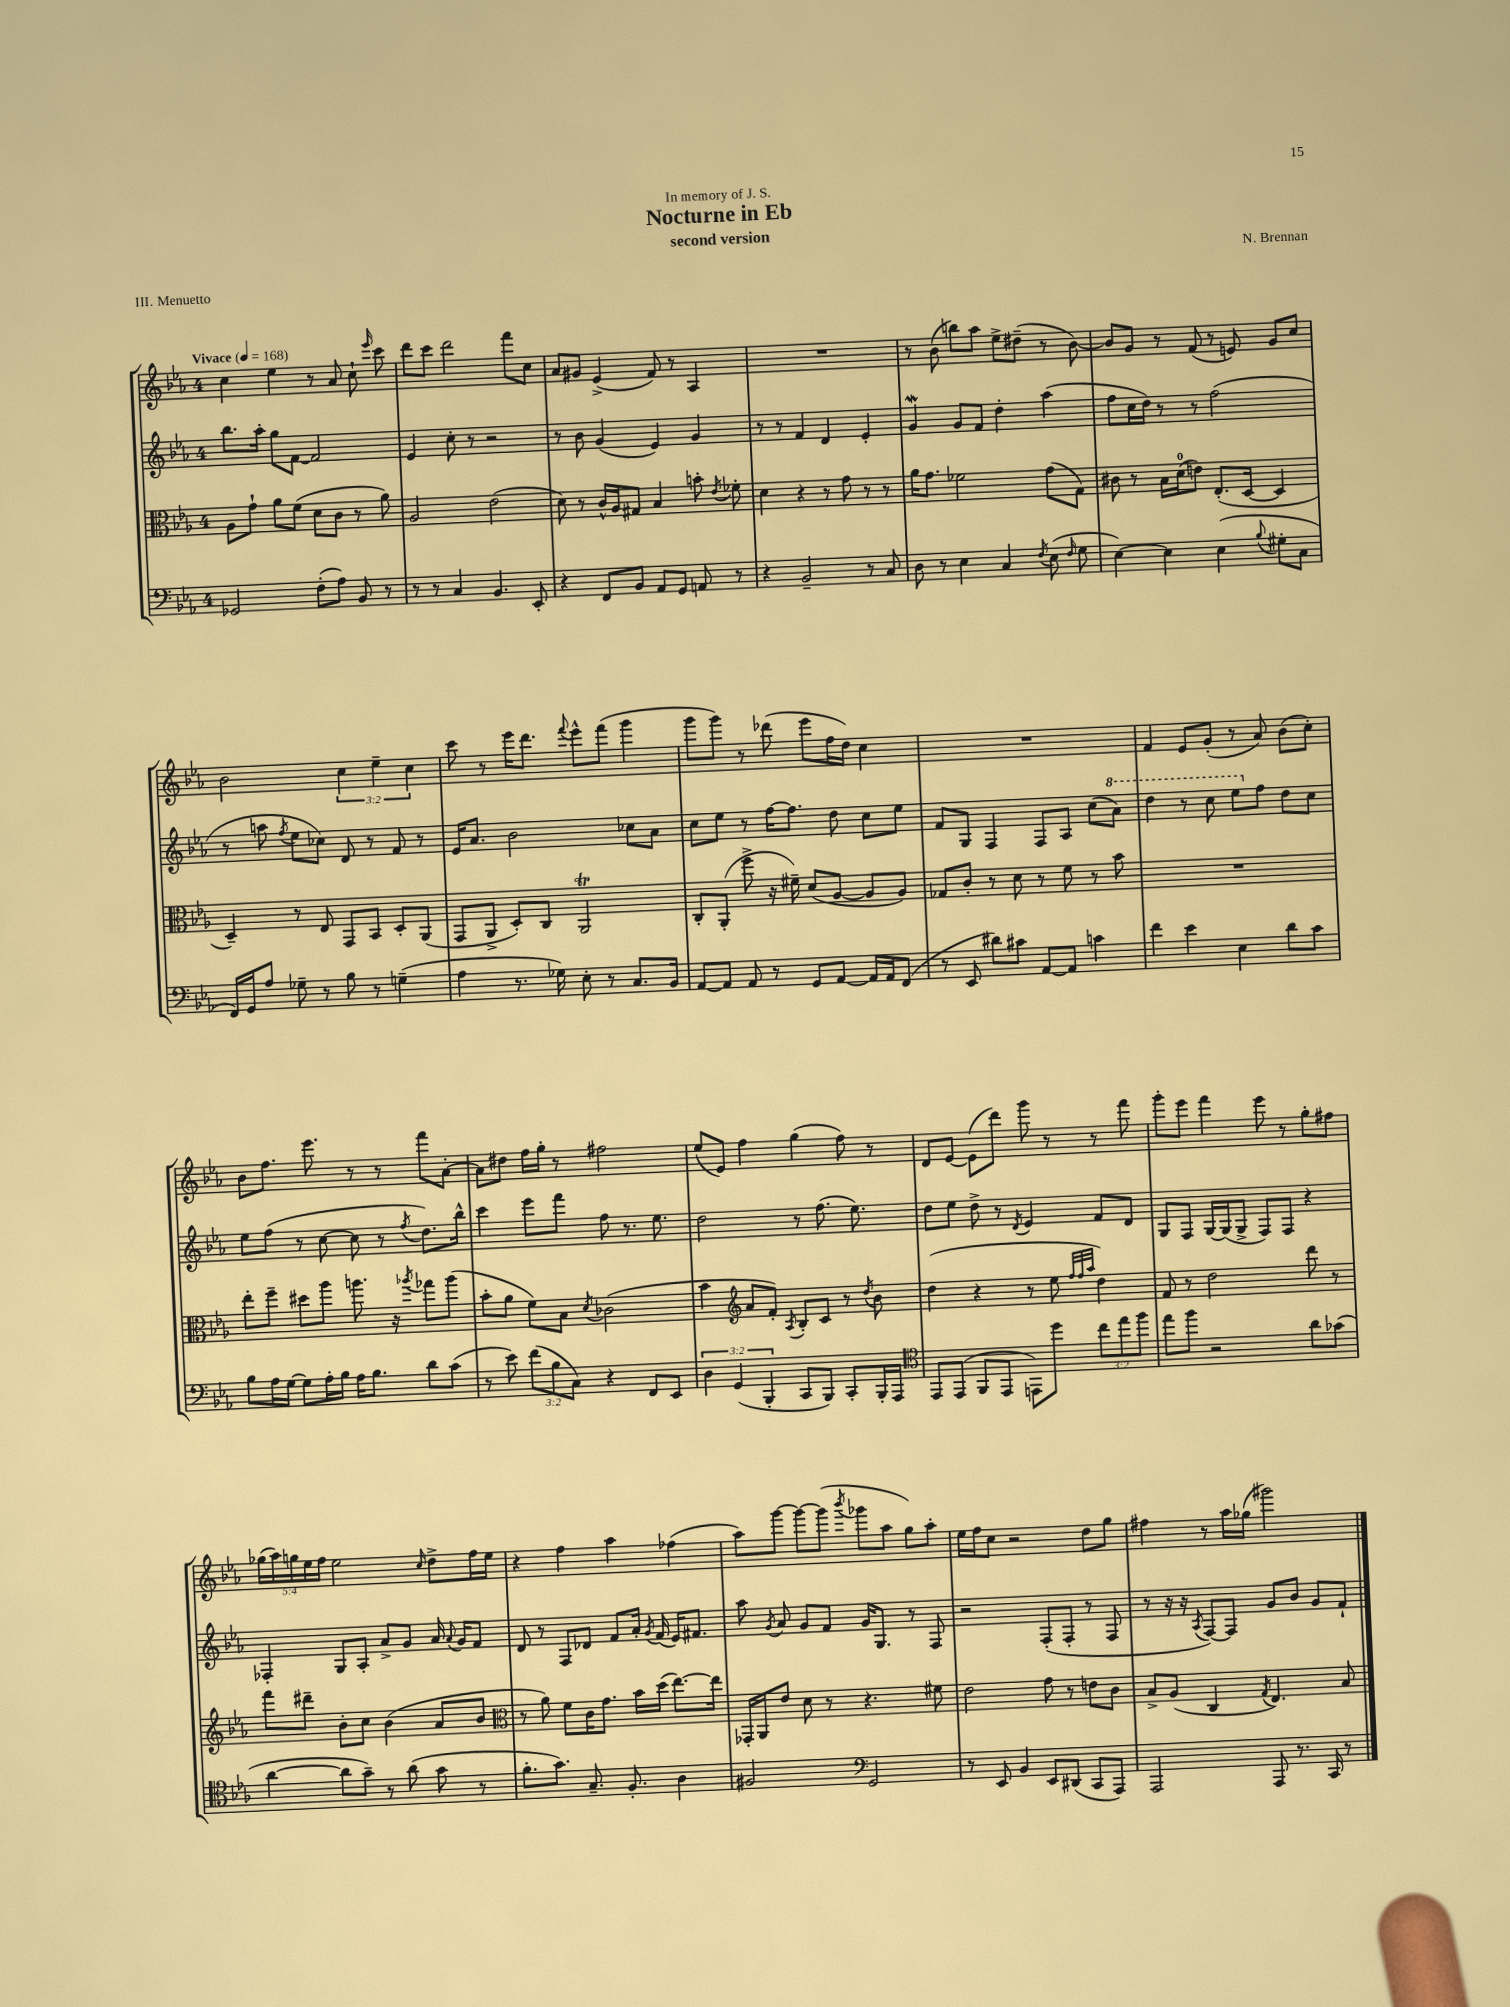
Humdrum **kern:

**kern	**kern	**kern	**kern
*part4	*part3	*part2	*part1
*staff4	*staff3	*staff2	*staff1
*clefF4	*clefC3	*clefG2	*clefG2
*k[b-e-a-]	*k[b-e-a-]	*k[b-e-a-]	*k[b-e-a-]
*M4/4	*M4/4	*M4/4	*M4/4
*MM168	*MM168	*MM168	*MM168
=1	=1	=1	=1
!	!	!	!LO:TX:a:B:t=Vivace
2GG-X/	8A-\L	8.bb-\L	4cc\
.	8g`\J	.	.
.	.	16aa-'\Jk	.
.	8a-\L	8gg\L	4ee-\
.	(8f\J	[8f\J	.
(8F'\L	8d\L	2f/]	8r
8A-\J)	8c\J	.	8a-/
8BB-/	8r	.	8cc`\
.	.	.	16qqeee-/
8r	8a-\)	.	8ccc\
=2	=2	=2	=2
8r	2A-/	4e-/	8ddd\L
8r	.	.	8ccc\J
4C/	.	8cc'\	2ddd\
.	.	8r	.
4.BB-/	(2e-\	2r	.
.	.	.	8fff\L
8EE-'/	.	.	8cc\J
=3	=3	=3	=3
4r	8d\)	8r	8a-/L
.	8r	8b-\	8g#X/J
8FF/L	16c^^/LL	(4g/	(4e-^/
.	16A-/J	.	.
8BB-/J	8G#X/J	.	.
8AA-/L	4B-/	4e-/)	8f/)
8GG/J	.	.	8r
8AAn/	8bn'\	4g/	4A-/
.	8qe-/	.	.
8r	8f-X'\	.	.
=4	=4	=4	=4
4r	4d\	8r	1r
.	.	8r	.
2BB-~/	4r	4f/	.
.	8r	4d/	.
.	8g\	.	.
8r	8r	4e-'/	.
8C/	8r	.	.
=5	=5	=5	=5
8D\	16a-\KL	4gW/	8r
.	8.g\J	.	.
8r	.	.	(8b-\
4E-\	2f-X\	8g/L	8bbn\L)
.	.	8f/J	8aa-\J
4C/	.	4dd'\	8ee-^\L
.	.	.	(8dd#X~\J
8qF/	.	.	.
(8E-\	(8g\L	(4aa-\	8r
16qqF/	.	.	.
8G\	8G\J)	.	[8b-\)
=6	=6	=6	=6
[4E-\)	8c#X\	8ff\L	8b-/L]
.	8r	16cc\L	8g/J
.	.	16dd\JJ)	.
4E-\]	16B-\LL	8r	8r
.	(16d\J	.	.
.	8en\J)	8r	(8f/
(4E-\	(8.E-'/L	(2ff\	8r
.	.	.	8en/)
.	[16D/Jk	.	.
8qqB-/	.	.	.
8G#X'\L	4D/]	.	8g/L
8C\J	.	.	8cc/J
!!LO:LB:g=z
=7	=7	=7	=7
16FF/LL)	4D~/)	8r	2b-\
16GG/J	.	.	.
8A-/J	.	8aan\	.
.	.	8qff/	.
8G-X~\	8r	8ee-\L	.
8r	8E-/	8cc-X\J)	.
8B-\	8GG/L	8d/	6cc\
8r	8BB-/J	8r	.
.	.	.	6ee-~\
(4Gn~\	8D'/L	8f/	.
.	.	.	6cc\
.	(8AA-/J	8r	.
=8	=8	=8	=8
4A-\	8GG/L	16e-/KL	8ccc\
.	.	8.a-/J	.
.	8AA-^/J	.	8r
8.r	8D'/L)	2b-\	16eee-\KL
.	.	.	8.ddd\J
.	8C/J	.	.
16G-X\)	.	.	.
.	.	.	8qqfff/
8E-'\	2AA-T/	.	8eee-^^\L
8r	.	.	(8fff\J
8.C/L	.	8cc-X\L	4ggg\
.	.	8a-\J	.
16BB-/Jk	.	.	.
=9	=9	=9	=9
[8AA-/L	8C'/L	8cc\L	8ggg\L
8AA-/J]	(8AA-'/J	8ee-\J	8ggg\J)
8AA-/	8ff^\	8r	8r
8r	16r	[16ff\KL	(8ddd-X\
.	16f#X~\)	8.ff\J]	.
8GG/L	(8d/L	.	8eee-\L
[8AA-/J	[8A-/J	8dd\	16ff\L
.	.	.	16dd\JJ)
16AA-/LL]	8A-/L]	8cc\L	4cc\
16AA-/J	.	.	.
(8FF/J	8A-/J)	8ee-\J	.
=10	=10	=10	=10
8r	8G-X/L	8f/L	1r
8EE-/	8c'/J	8G/J	.
8d#X\L)	8r	4F/	.
8c#X\J	8d\	.	.
[8AA-/L	8r	8F/L	.
8AA-/J]	8f\	8A-/J	.
4cn\	8r	(8cc\L	.
*	*	*8va	*
.	8b-\	8aa-\J)	.
=11	=11	=11	=11
4f\	1r	4ddd\	4f/
4e-\	.	8r	8e-/L
.	.	8ccc\	(8g'/J
4E-\	.	8eee-\L	8r
*	*	*X8va	*
.	.	8ff\J	8a-/)
8d\L	.	8dd\L	(8b-\L
8c\J	.	8cc\J	8cc'\J)
!!LO:LB:g=z
=12	=12	=12	=12
8B-\L	8ee-'\L	8ee-\L	8b-\L
16A-\L	8ff~\J	(8ff\J	8.ff\J
[16G\JJ	.	.	.
8G\L]	8dd#X\L	8r	.
.	.	.	8.eee-\
16A-'\L	8aa-\J	[8cc\	.
16B-\JJ	.	.	.
16A-\KL	8.aan\	8cc\]	8r
8.B-\J	.	.	.
.	.	8r	8r
.	16r	.	.
.	8qaa-X/	8qff/	.
8d\L	8gg-X\L	8.dd\L)	8fff\L
(8c\J	(8aa-\J	.	[8a-'\J
.	.	16bb-^^\Jk	.
=13	=13	=13	=13
8r	8b-'\L	4ccc\	8a-\L]
8e-\)	8a-\J	.	8dd#X\J
(12f\L	8f\L)	8eee-\L	16ff\LL
.	.	.	16gg'\JJ
12B-\	.	.	.
.	8B-\J	8fff\J	8r
12C\J)	.	.	.
.	8qd/	.	.
4r	(2c-X\	8ff\	2ff#X\
.	.	8.r	.
8FF/L	.	.	.
.	.	8.ee-\	.
8EE-/J	.	.	.
=14	=14	=14	=14
6D\	4b-\	2dd\	(8ee-/L
.	.	.	8e-/J)
(6GG/	.	.	.
*	*clefG2	*	*
.	8a-/L	.	4ff\
6BBB-'/	.	.	.
.	8f'/J)	.	.
.	8qA-/	.	.
8CC/L	8B-'/L	8r	(4gg\
8BBB-/J)	8c/J	(8.ff\	.
8CC'/L	8r	.	8ff\)
.	.	8.ee-\)	.
.	8qdd/	.	.
16BBB-'/L	8b-\	.	8r
16AAA-/JJ	.	.	.
=15	=15	=15	=15
*clefC4	*	*	*
8EE-/L	(4dd\	8dd\L	8d/L
(8EE-/J	.	8ee-\J	[8e-/J
8FF/L	4r	8dd^\	(8e-\L]
8EE-/J	.	8r	8ddd\J)
.	.	8qd/	.
8EEn\L)	8r	4e-/	8ggg\
8dd\J	8ee-\	.	8r
.	32qqff/LLL	.	.
.	32qqff/	.	.
.	32qqaa-/JJJ	.	.
12cc\L	4dd\)	8f/L	8r
12ee-\	.	.	.
.	.	8d/J	8fff\
12ff\J	.	.	.
=16	=16	=16	=16
8ee-\L	8f/	8G/L	8ggg'\L
8ff\J	8r	8F/J	8eee-\J
2r	2dd\	[16G/LL	4fff\
.	.	(16G/J]	.
.	.	8G^/J	.
.	.	8F/L)	8eee-\
.	.	8F/J	8r
8a-\L	8ddd\	4r	8gg'\L
(8g-X\J	8r	.	8ff#X\J
!!LO:LB:g=z
=17	=17	=17	=17
[4a-\	8fff\L	4F-X'/	(20gg-X\LL
.	.	.	20aa-\)
.	.	.	20ggn\
.	8ddd#X~\J	.	.
.	.	.	20ee-\
.	.	.	20ff\JJ
8a-\L]	8b-'\L	8G/L	2ee-\
8g~\J)	8cc\J	8A-'/J	.
8r	(4b-\	8a-^/L	.
(8a-\	.	8g/J	.
.	.	.	16qqcc/
8g\	8a-/L	16a-/	8dd^\L
.	.	8qqa-/	.
.	.	16g/KL	.
8r	8b-/J	8f/J	16ff\L
.	.	.	16ee-\JJ
=18	=18	=18	=18
*	*clefC3	*	*
8.f'\L	8r	8d/	4r
.	8a-\)	8r	.
8.g\J)	.	.	.
.	8f\L	8F/L	4ff\
8.G~/	16c\K	8d-X/J	.
.	8.g\J	.	.
.	.	8f/L	4aa-\
8.F'/	.	.	.
.	16b-\LL	16a-'/Jk	.
.	.	8qg/	.
.	(16dd\JJ	(16f/	.
4A-\	[8.ee-\L)	16e-/KL)	(4ff-X\
.	.	8.f#X/J	.
.	16ee-\Jk]	.	.
=19	=19	=19	=19
2F#X/	16GG-X'/LL	8aa-\	8aa-\L)
.	16AA-/J	.	.
.	.	8qg/	.
.	8e-/J	8a-/	[8ggg\J
.	8d\	8g/L	8ggg\L_
.	8r	8f/J	(8ggg\J]
*clefF4	*	*	*
.	.	.	8qbbb-/
2GG/	4.r	16g/KL	8ggg-X\L
.	.	8.G/J	.
.	.	.	8aa-\J
.	.	8r	8gg\L)
.	8f#X\	8F/	8aa-'\J
=20	=20	=20	=20
8r	2e-\	2r	16ee-\LL
.	.	.	16ff\J
8EE-/	.	.	8cc\J
4BB-/	.	.	2r
8EE-/L	8g\	(8F'/L	.
(8DD#X/J	8r	8F'/J	.
8CC/L	8en\L	8r	8dd\L
8AAA-/J)	8c\J	8F/	8gg\J
=21	=21	=21	=21
2AAA-/	8B-^/L	8r	4ff#X\
.	(8A-/J	16r	.
.	.	16r	.
.	.	8qA-/	.
.	4C/	[8F/L)	8r
.	.	8F/J]	16aa-\LL
.	.	.	(16gg-X\JJ
.	8qG/	.	.
8AAA-/	4.E-/)	8g/L	2ggg#X\)
8.r	.	8b-/J	.
.	.	8g/L	.
16CC/	.	.	.
8r	8B-/	8f`/J	.
==	==	==	==
*-	*-	*-	*-
